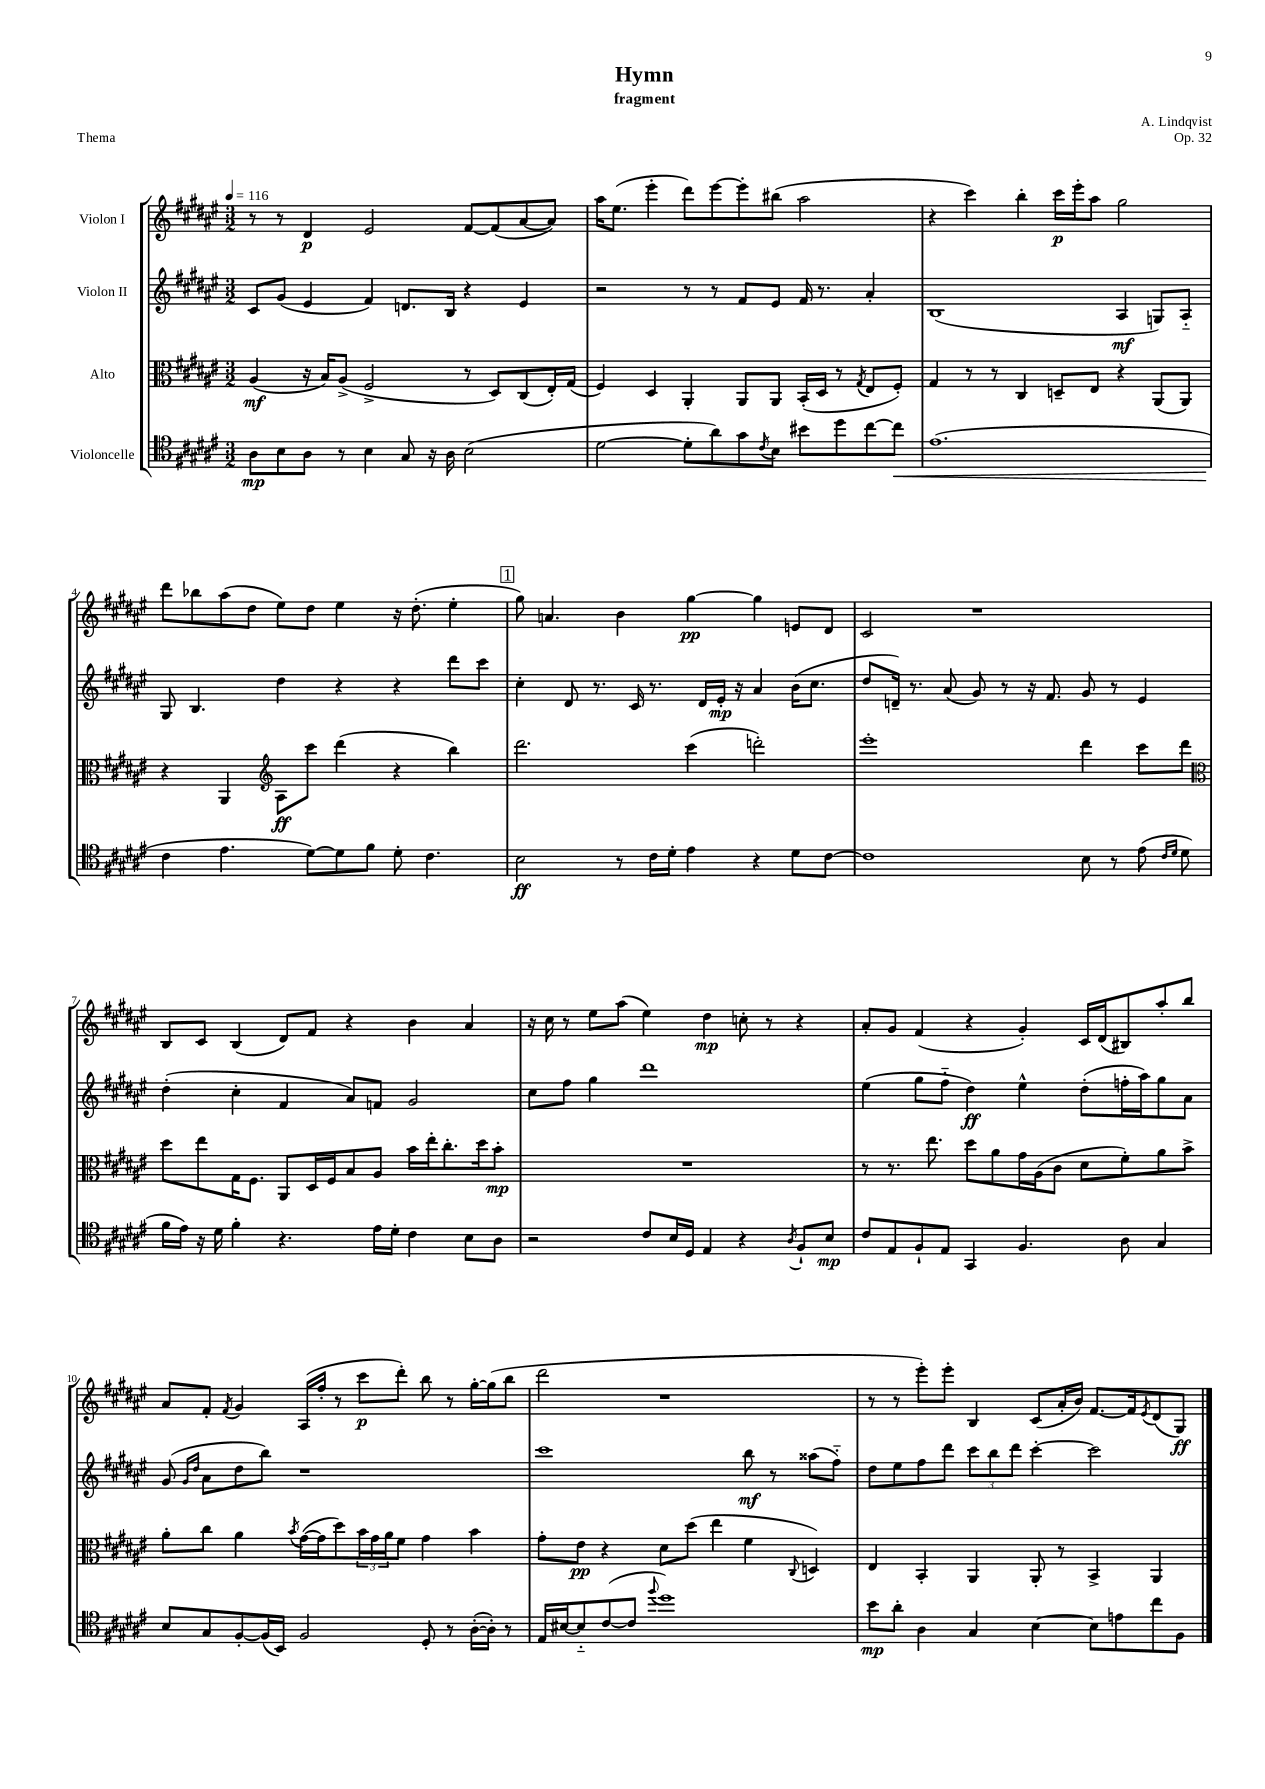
\header { title = "Hymn" composer = "A. Lindqvist" subtitle = "fragment" opus = "Op. 32" piece = "Thema" }
<<
\new StaffGroup <<
\new Staff = "s0" \with { instrumentName = "Violon I" } {
    \clef treble \key fis \major \numericTimeSignature \time 3/2 \tempo 4 = 116
    r8 r8 dis'4\p eis'2 fis'8~ fis'8( ais'8~ ais'8) |
    ais''16 eis''8.( eis'''4-. dis'''8) eis'''8~ eis'''8-. bis''8( ais''2 |
    r4 cis'''4) b''4-. cis'''16\p eis'''16-. ais''8 gis''2 |
    dis'''8 bes''8 ais''8( dis''8 eis''8) dis''8 eis''4 r16 dis''8.-.( eis''4-. |
    \mark \markup { \box "1" } gis''8) a'4. b'4 gis''4~\pp gis''4 e'8 dis'8 |
    cis'2 r1 |
    b8 cis'8 b4( dis'8) fis'8 r4 b'4 ais'4 |
    r16 cis''16 r8 eis''8 ais''8( eis''4) dis''4\mp c''8-. r8 r4 |
    ais'8-. gis'8 fis'4( r4 gis'4-.) cis'16 dis'16( bis8) ais''8-. b''8 |
    ais'8 fis'8-. \acciaccatura { fis'8 } gis'4 ais16( fis''16-. r8 cis'''8\p dis'''8-.) b''8 r8 gis''16~-. gis''16( b''8 |
    dis'''2 r1 |
    r8 r8 eis'''8-.) eis'''8-. b4 cis'8( ais'16-. b'16) fis'8.~ fis'16 \acciaccatura { eis'8 } dis'8( gis8\ff) \bar "|." |
}
\new Staff = "s1" \with { instrumentName = "Violon II" } {
    \clef treble \key fis \major \numericTimeSignature \time 3/2
    cis'8 gis'8( eis'4 fis'4) d'8. b16 r4 eis'4 |
    r2 r8 r8 fis'8 eis'8 fis'16 r8. ais'4-. |
    b1( ais4\mf g8) ais8-_ |
    gis8 b4. dis''4 r4 r4 dis'''8 cis'''8 |
    \mark \markup { \box "1" } cis''4-. dis'8 r8. cis'16 r8. dis'16 eis'16-.\mp r16 ais'4 b'16( cis''8. |
    dis''8 d'16--) r8. ais'8( gis'8) r8 r16 fis'8. gis'8 r8 eis'4 |
    dis''4-.( cis''4-. fis'4 ais'8) f'8 gis'2 |
    cis''8 fis''8 gis''4 dis'''1 |
    eis''4( gis''8 fis''8-_ dis''4\ff) eis''4-^ dis''8-.( f''16-. ais''16) gis''8 ais'8 |
    gis'8( \grace { gis'16 dis''16 } ais'8 dis''8 b''8) r1 |
    cis'''1 b''8\mf r8 aisis''8( fis''8-_) |
    dis''8 eis''8 fis''8 dis'''8 \tuplet 3/2 { cis'''8 b''8 dis'''8 } cis'''4~-. cis'''2 \bar "|." |
}
\new Staff = "s2" \with { instrumentName = "Alto" } {
    \clef alto \key fis \major \numericTimeSignature \time 3/2
    ais4\mf( r16 b16) ais8->( fis2-> r8 dis8) cis8( eis16-.) gis16( |
    fis4) dis4 ais,4-. ais,8 ais,8 b,16-.( dis16 r8 \acciaccatura { gis8 } eis8 fis8-.) |
    gis4 r8 r8 cis4 d8-- eis8 r4 ais,8( ais,8) |
    r4 ais,4 \clef treble ais8\ff cis'''8 dis'''4( r4 b''4) |
    \mark \markup { \box "1" } dis'''2. cis'''4( d'''2-.) |
    eis'''1-. dis'''4 cis'''8 dis'''8 |
    \clef alto dis''8 eis''8 gis16 fis8. ais,8 dis16 fis16 b8 ais8 b'16 eis''16-. cis''8.-. dis''16 b'8-.\mp |
    R1. |
    r8 r8. eis''8. dis''8 ais'8 gis'16 ais16( cis'8 dis'8 fis'8-.) ais'8 b'8-> |
    ais'8-. cis''8 ais'4 \acciaccatura { b'8 } gis'16~( gis'16 dis''8) \tuplet 3/2 { b'16 gis'16 ais'16 } fis'8 gis'4 b'4 |
    gis'8-. eis'8\pp r4 dis'8 dis''8( eis''4 fis'4 \appoggiatura { cis8 } d4) |
    eis4 b,4-. ais,4 ais,8-. r8 b,4-> ais,4 \bar "|." |
}
\new Staff = "s3" \with { instrumentName = "Violoncelle" } {
    \clef tenor \key fis \major \numericTimeSignature \time 3/2
    ais8\mp b8 ais8 r8 b4 gis8 r16 ais16 b2( |
    dis'2~ dis'8-. ais'8) gis'8 \acciaccatura { cis'8 } b8 bis'8 dis''8 cis''8~ cis''8\< |
    eis'1.( |
    cis'4\! eis'4. dis'8~) dis'8 fis'8 dis'8-. cis'4. |
    \mark \markup { \box "1" } b2\ff r8 cis'16 dis'16-. eis'4 r4 dis'8 cis'8~ |
    cis'1 b8 r8 eis'8( \grace { cis'16 dis'16 } dis'8 |
    fis'16 eis'16) r16 dis'16 fis'4-. r4. eis'16 dis'16-. cis'4 b8 ais8 |
    r2 cis'8 b16 dis16 eis4 r4 \acciaccatura { ais8 } fis8-! b8\mp |
    cis'8 eis8 fis8-! eis8 gis,4 fis4. ais8 gis4 |
    b8 gis8 fis8~-. fis16( b,16) fis2 dis8-. r8 ais16~-.( ais16-.) r8 |
    eis16 bis16~ bis8-_ cis'8~( cis'8 \appoggiatura { fis''8 } dis''1) |
    b'8\mp ais'8-. ais4 gis4 b4~ b8 e'8 cis''8 fis8 \bar "|." |
}
>>
>>
